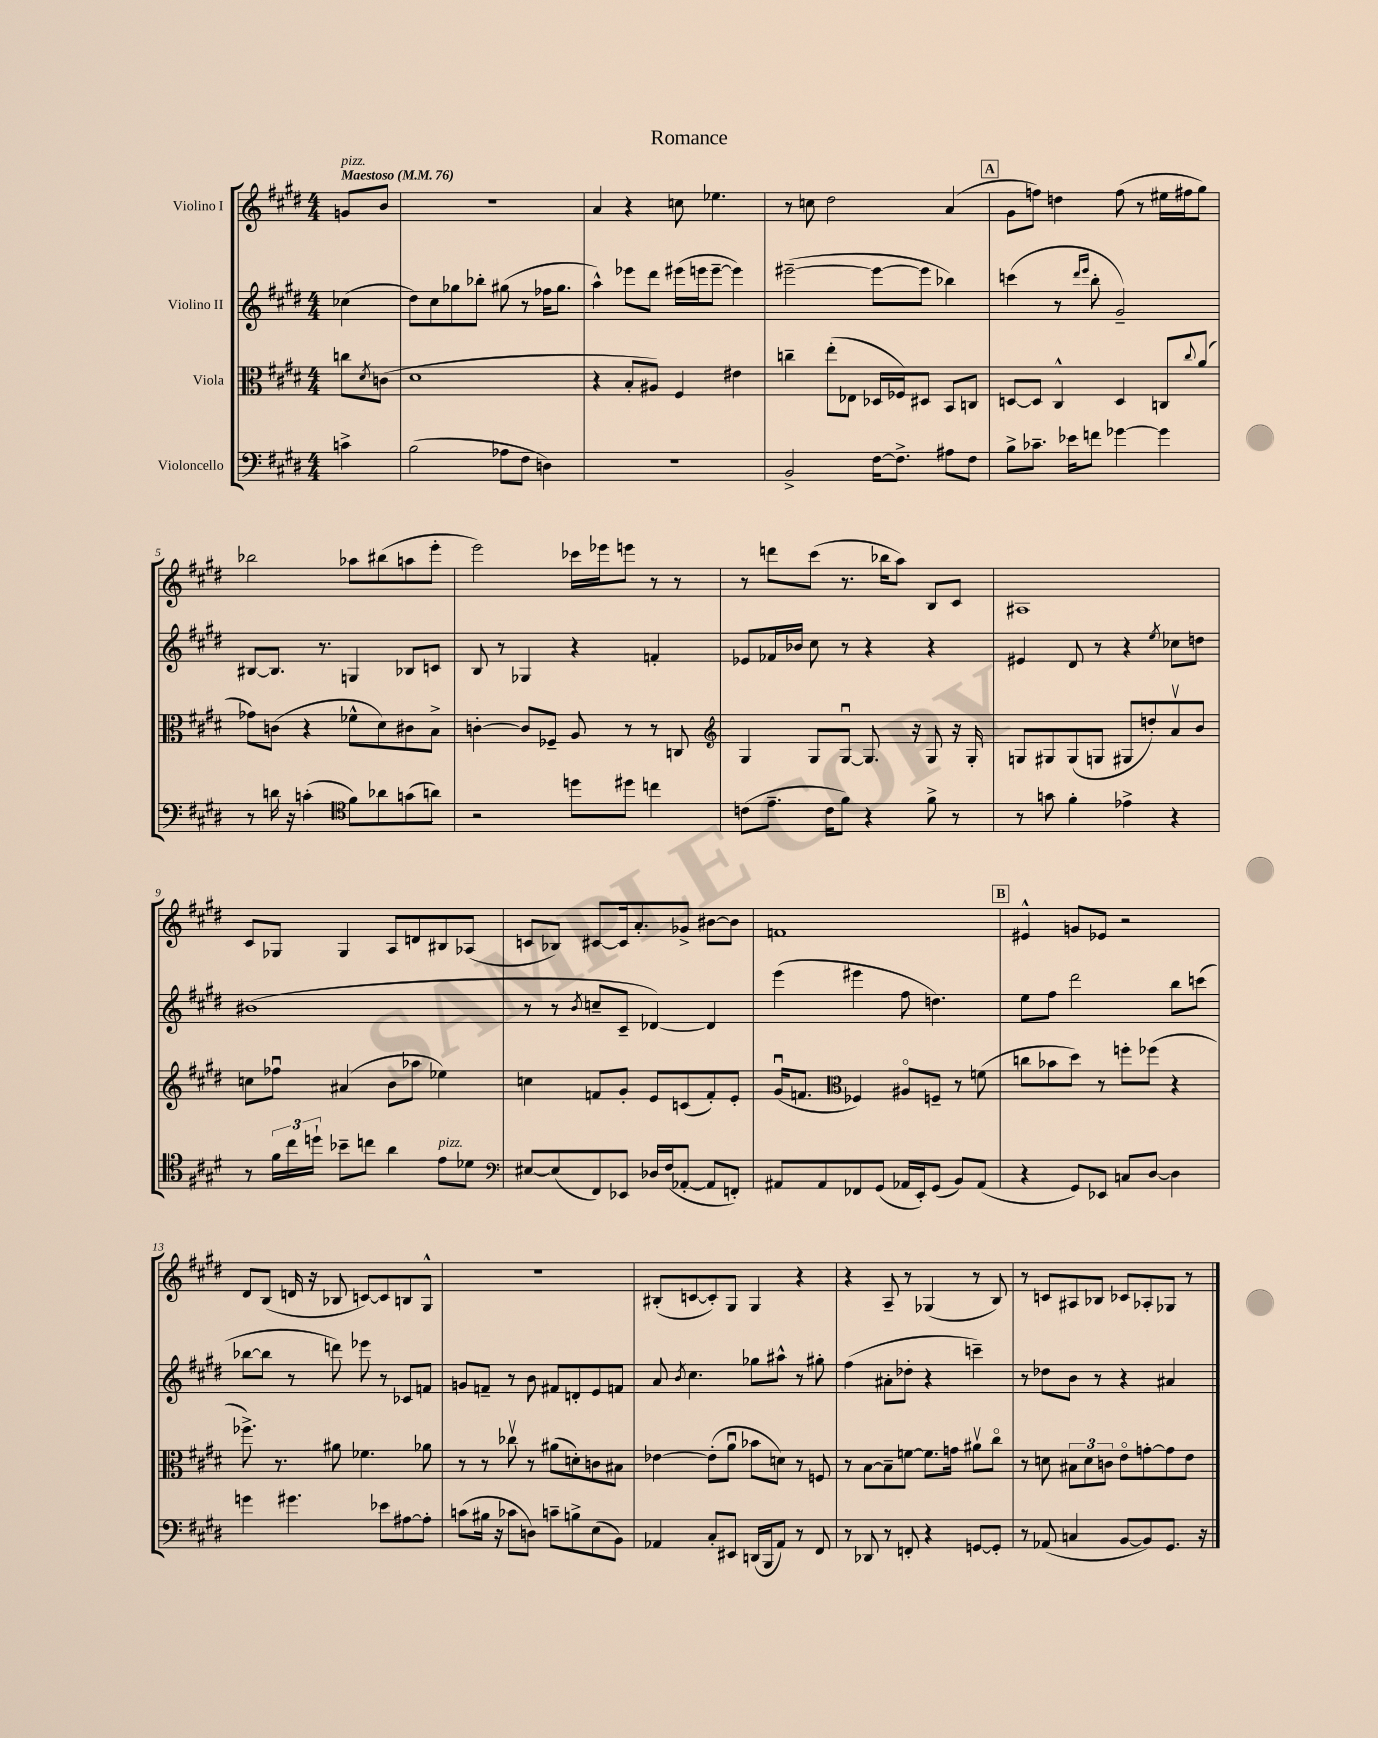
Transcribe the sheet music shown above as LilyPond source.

\header { title = "Romance" }
<<
\new StaffGroup <<
\new Staff = "s0" \with { instrumentName = "Violino I" } {
    \clef treble \key e \major \numericTimeSignature \time 4/4 \partial 4 \tempo "Maestoso" 4 = 76
    g'8^\markup { \italic "pizz." } b'8 |
    R1 |
    a'4 r4 c''8 ees''4. |
    r8 c''8 dis''2 a'4( |
    \mark \markup { \box "A" } gis'8 f''8) d''4 f''8( r8 eis''16 fis''16 gis''8) |
    bes''2 aes''8 bis''8( a''8 e'''8-. |
    e'''2) ces'''16 ees'''16 e'''8 r8 r8 |
    r8 d'''8 cis'''8( r8. bes''16 a''8) b8 cis'8 |
    ais1 |
    cis'8 ges8 ges4 a8 d'8 bis8 aes8( |
    c'8 bes8) cis'8~ cis'16 a'8.-. ges'8-> bis'8~ bis'8 |
    f'1 |
    \mark \markup { \box "B" } eis'4-^ g'8 ees'8 r2 |
    dis'8 b8( d'16 r16 bes8 c'8~) c'8 b8 gis8-^ |
    R1 |
    bis8-.( c'8~ c'8-.) gis8 gis4 r4 |
    r4 a8-- r8 ges4( r8 b8) |
    r8 c'8 ais8 bes8 ces'8 aes8-. ges8 r8 \bar "|." |
}
\new Staff = "s1" \with { instrumentName = "Violino II" } {
    \clef treble \key e \major \numericTimeSignature \time 4/4 \partial 4
    ces''4( |
    dis''8) cis''8 ges''8 bes''8-. gis''8( r8 fes''16 gis''8. |
    a''4-^) ees'''8 dis'''8 eis'''16( e'''16 e'''8~-- e'''4) |
    eis'''2~--( eis'''8~ eis'''8 bes''4) |
    \mark \markup { \box "A" } c'''4( r8 \grace { dis'''16 e'''16 } b''8-. gis'2--) |
    bis8~ bis8. r8. g4 bes8 c'8 |
    b8 r8 ges4 r4 f'4-. |
    ees'8 fes'16 bes'16 cis''8 r8 r4 r4 |
    eis'4 dis'8 r8 r4 \acciaccatura { e''8 } ces''8 d''8 |
    bis'1( |
    r8 r8 \acciaccatura { b'8 } c''8-- cis'8-- des'4~) des'4 |
    e'''4( eis'''4 fis''8 d''4.) |
    \mark \markup { \box "B" } e''8 fis''8 dis'''2 b''8 c'''8( |
    bes''8~ bes''8 r8 d'''8) ees'''8 r8 ces'8 f'8 |
    g'8 f'8-- r8 b'8 fis'8 d'8-. e'8 f'8 |
    a'8 \acciaccatura { b'8 } cis''4. ges''8 ais''8-^ r8 gis''8-. |
    fis''4( ais'8-. des''8-. r4 c'''4--) |
    r8 des''8 b'8 r8 r4 ais'4 \bar "|." |
}
\new Staff = "s2" \with { instrumentName = "Viola" } {
    \clef alto \key e \major \numericTimeSignature \time 4/4 \partial 4
    c''8 \acciaccatura { dis'8 } c'8( |
    dis'1 |
    r4 b8-. ais8) fis4 eis'4 |
    c''4-- e''8-.( ees8 des16 fes16) dis8 b,8 c8 |
    \mark \markup { \box "A" } d8~ d8 cis4-^ d4 c8 \appoggiatura { cis''8 } a'8( |
    ges'8) c'8( r4 fes'8-^ dis'8) cis'8 b8-> |
    c'4~-. c'8 fes8-- a8 r8 r8 c8 |
    \clef treble gis4 gis8 gis8~\downbow gis8. r16 gis8 r16 gis16-. |
    g8 gis8 gis8( g8 gis8 d''8-.) a'8\upbow b'8 |
    c''8 fes''8\downbow ais'4( b'8 aes''8 ees''4) |
    c''4 f'8 gis'8-. e'8 c'8( f'8-.) e'8-. |
    gis'16\downbow( f'8. \clef alto fes4) ais8\flageolet f8-- r8 f'8( |
    \mark \markup { \box "B" } c''8 bes'8 dis''8) r8 f''8-. fes''8( r4 |
    fes''8.->) r8. ais'8 fes'4. aes'8 |
    r8 r8 ces''8\upbow r8 ais'8( d'8-.) c'8 bis8 |
    ees'4~ ees'8-.( a'8\downbow bes'8 d'8) r8 f8 |
    r8 b8~ b8-- f'8~ f'8. g'16 ais'8\upbow cis''8\flageolet |
    r8 d'8 \tuplet 3/2 { bis8 d'8 c'8 } e'8\flageolet g'8~-. g'8 e'8 \bar "|." |
}
\new Staff = "s3" \with { instrumentName = "Violoncello" } {
    \clef bass \key e \major \numericTimeSignature \time 4/4 \partial 4
    c'4-> |
    b2( aes8 fis8 d4) |
    R1 |
    b,2-> fis16~ fis8.-> ais8 fis8 |
    \mark \markup { \box "A" } b8-> ces'8.-- ees'16 f'8 ges'4~ ges'4 |
    r8 d'16 r16 c'4-.( \clef tenor fis'8) aes'8 g'8( a'8) |
    r2 d''8 dis''8 c''4 |
    c'8( e'8.-- c'16 fis'8) r4 fis'8-> r8 |
    r8 g'8 fis'4-. ees'4-> r4 |
    r8 \tuplet 3/2 { fis'16 cis''16 d''16-! } bes'8-- c''8 a'4 e'8^\markup { \italic "pizz." } des'8 |
    \clef bass eis8~ eis8( fis,8) ees,8 des16 fis16( aes,8~-. aes,8 f,8-.) |
    ais,8 ais,8 fes,8 gis,8( aes,16 e,16-.) gis,8( b,8) aes,8( |
    \mark \markup { \box "B" } r4 gis,8) ees,8 c8 dis8~ dis4 |
    g'4 gis'4. ees'8 ais8~ ais8-. |
    c'8( bis16 r16 ces'8 d8) c'8-- b8-> e8( b,8) |
    aes,4 cis8-. eis,8 d,16( b,,16 aes,8) r8 fis,8 |
    r8 des,8 r8 f,8-. r4 g,8~ g,8-. |
    r8 aes,8( c4 b,8~ b,8) gis,8. r16 \bar "|." |
}
>>
>>
